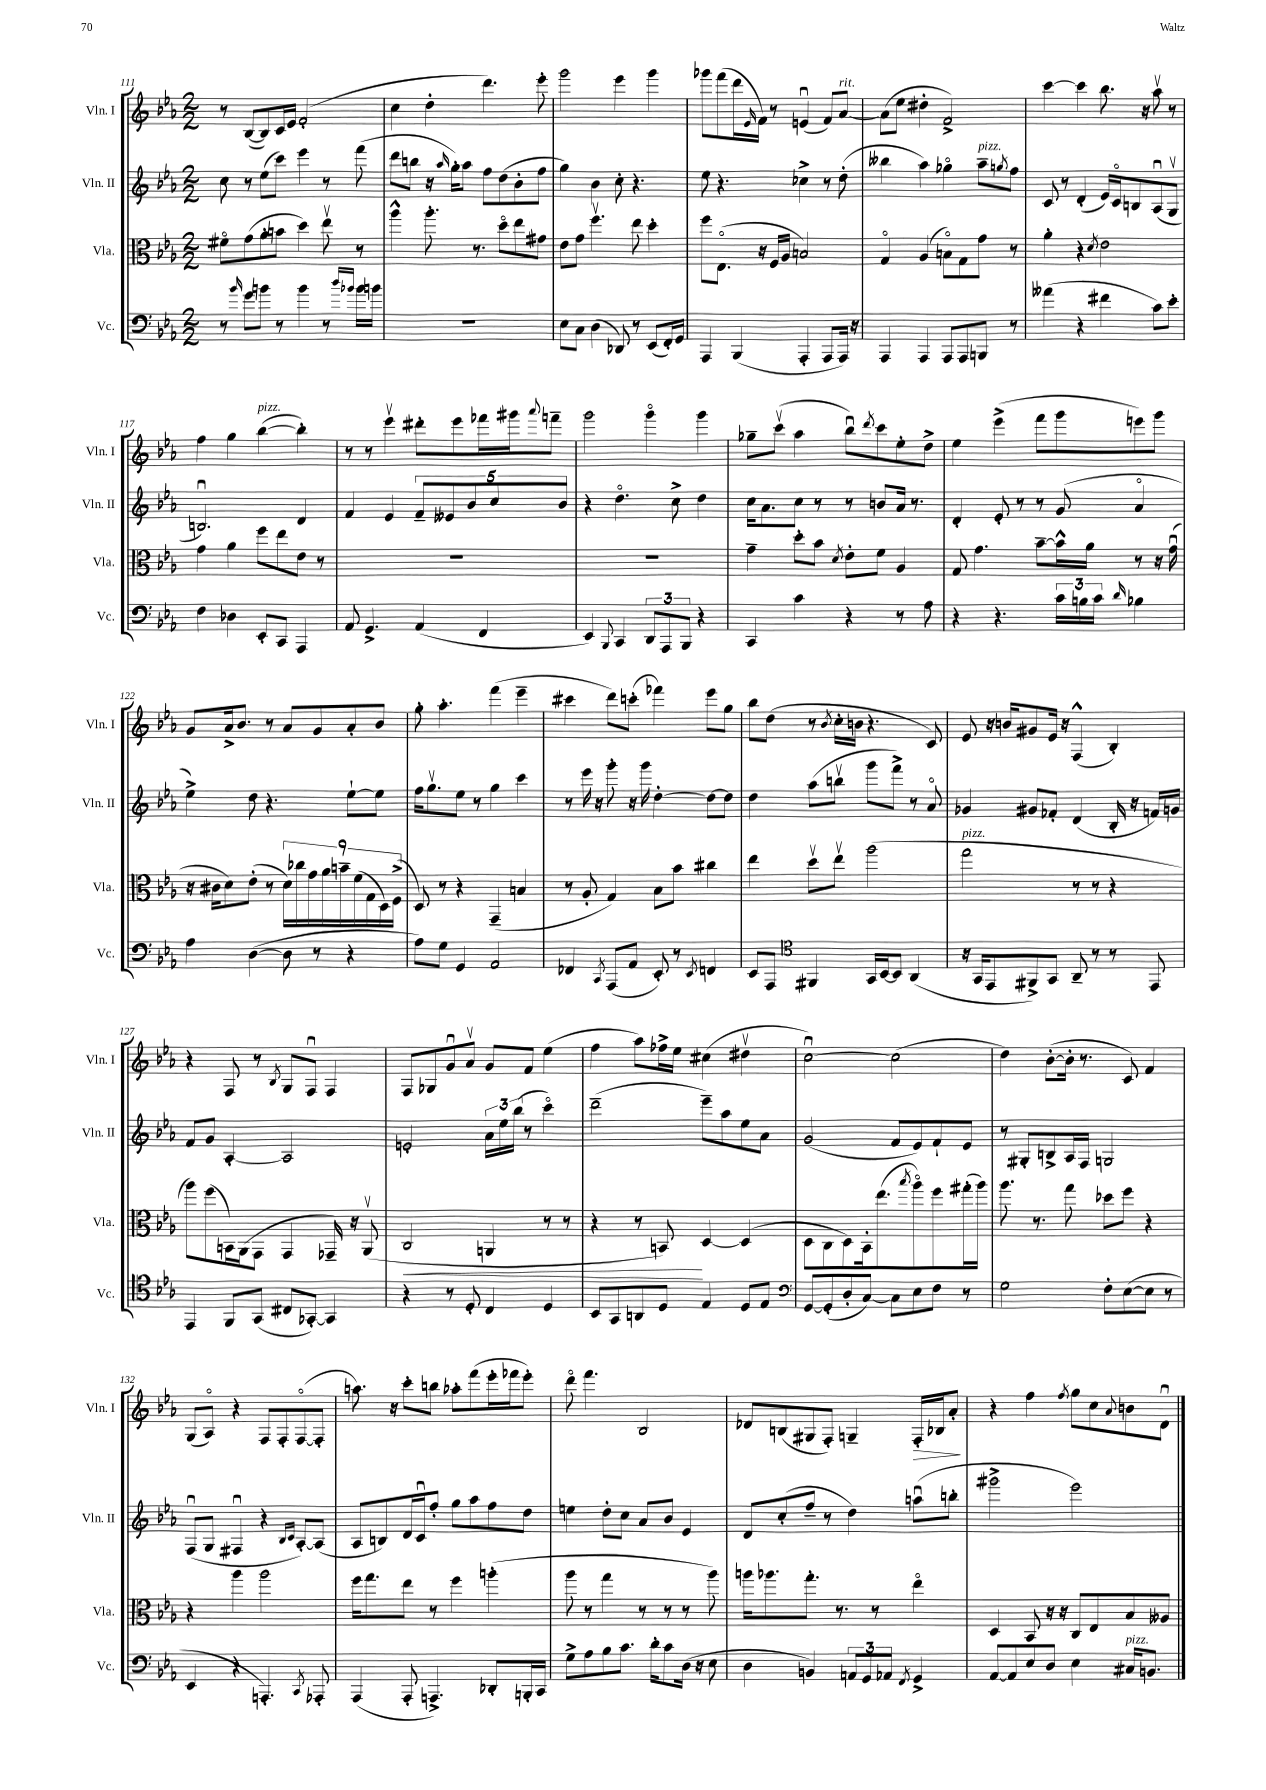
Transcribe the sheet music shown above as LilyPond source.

<<
\new StaffGroup <<
\new Staff = "s0" \with { instrumentName = "Vln. I" shortInstrumentName = "Vln. I" } {
    \clef treble \key ees \major \numericTimeSignature \time 2/2
    r8 bes8~( bes8) c'16 ees'16 f'2-.( |
    c''4 d''4-. d'''4.) ees'''8-. |
    g'''2 ees'''4 g'''4 |
    ges'''8 f'''8( d'''16 \grace { ees'16 } f'16) r8 e'4\downbow( f'8) aes'8~^\markup { \italic "rit." } |
    aes'8( ees''8 dis''4-. f'2->) |
    c'''4~ c'''4 bes''8. r16 aes''8\upbow r8 |
    f''4 g''4 bes''4~^\markup { \italic "pizz." }( bes''4-.) |
    r8 r8 ees'''4\upbow dis'''8-. ees'''8 fes'''16 gis'''16 \appoggiatura { aes'''8 } f'''8-- |
    g'''2 g'''4\flageolet g'''4 |
    ges''8-- c'''8\upbow( aes''4 bes''8\downbow) \acciaccatura { d'''8 } c'''8 ees''8-. d''8-> |
    ees''4 ees'''4->( f'''8 g'''8 e'''8) g'''8 |
    g'8 aes'16-> bes'8. r8 aes'8 g'8 aes'8-. bes'8 |
    g''8-. aes''4.-. f'''4( ees'''4-- |
    cis'''4 d'''8) c'''8-.( fes'''4) ees'''8 g''8 |
    bes''8 d''8( r8 \acciaccatura { bes'8 } c''16-. b'16 r4. c'8) |
    ees'8 r16 b'16 gis'8 ees'16 r16 f4-^( bes4-.) |
    r4 f8 r8 \acciaccatura { bes8 } g8 f8\downbow f4 |
    f8 ges8 g'8\downbow aes'8\upbow g'8 f'8 ees''4( |
    f''4 aes''8) fes''16-> ees''16 cis''4( dis''4\upbow |
    c''2~\downbow) c''2( |
    d''4) bes'8~-.( bes'16-. r8. c'8) f'4 |
    g8( aes8\flageolet) r4 f8 f8-. f8~\flageolet( f8-. |
    a''8.) r16 c'''8-. b''8 aes''8-. f'''8( ees'''16-. fes'''16 ees'''8-.) |
    d'''8\flageolet f'''4. bes2 |
    des'8 b8( gis8 f8-.) g4-- f16-.\> bes16 aes'8-.\! |
    r4 f''4 \acciaccatura { f''8 } g''8 c''8 \appoggiatura { aes'8 } b'8 d'8\downbow \bar "|." |
}
\new Staff = "s1" \with { instrumentName = "Vln. II" shortInstrumentName = "Vln. II" } {
    \clef treble \key ees \major \numericTimeSignature \time 2/2
    c''8 r8 ees''8( c'''8) ees'''4 r8 f'''8( |
    d'''8 b''8 r16 \grace { aes''16 } g''16-.) aes''8 f''8 d''8( bes'8-. f''8 |
    g''4) bes'4 c''8-. r4. |
    ees''8 r4. ces''4-> r8 d''8-.( |
    beses''4 aes''4) ges''4\flageolet aes''8--^\markup { \italic "pizz." } \acciaccatura { g''8 } f''8 |
    c'8 r8 d'4-.( ees'16) c'16\flageolet b8 aes8\downbow( g8\upbow |
    b2.\downbow) d'4 |
    f'4 ees'4 \tuplet 5/4 { f'8-- eeses'8 bes'8 c''8 bes'8 } |
    r4 d''4.\flageolet c''8-> d''4 |
    c''16 aes'8. c''8 r8 r8 b'8 aes'16 r8. |
    d'4-. ees'8-. r8 r8 g'8( aes'4\flageolet |
    ees''4->) d''8 r4. ees''8~-! ees''8 |
    f''16 g''8.\upbow ees''8 r8 g''4 c'''4 |
    r8 ees'''16 r16 g'''8-. r16 g'''16 d''4~-. d''8~ d''8 |
    d''4 aes''8( b''8\upbow g'''8 f'''8->) r8 aes'8\flageolet |
    ges'4 gis'8 fes'8-. d'4( bes16-. r16 f'16) g'16 |
    f'8 g'8 aes4~-. aes2 |
    e'2-. \tuplet 3/2 { aes'16 ees''16 bes''16( } r8 c'''4\flageolet) |
    d'''2--( ees'''8--) aes''8 ees''8 aes'8 |
    g'2( f'8 ees'8) f'8-! ees'8 |
    r8 gis8-. b8-> aes16 f16 g2 |
    f8\downbow( g8 fis4\downbow r4 \grace { bes16 c'16 } aes8~-.) aes8( |
    aes8 b8) d'16 c'16\downbow f''8-. g''8 aes''8 f''8 d''8 |
    e''4 d''8-. c''8 aes'8 bes'8 ees'4 |
    d'8 c''8-.( f''8-- r8 d''4) a''8\downbow( b''8-. |
    gis'''2-> ees'''2) \bar "|." |
}
\new Staff = "s2" \with { instrumentName = "Vla." shortInstrumentName = "Vla." } {
    \clef alto \key ees \major \numericTimeSignature \time 2/2
    fis'8\flageolet g'8( aes'8-. b'8 d''4) ees''8\upbow r8 |
    aes''4-^ aes''8.-. r8. d''8\flageolet ees''8 gis'8 |
    ees'8 g'8 f''4.\upbow ees''8 d''4-. |
    f''8 ees8.\flageolet( r16 f16 aes16 b2) |
    g4\flageolet aes4( b8\flageolet) g8 g'8 r8 |
    aes'4-. r4 \acciaccatura { d'8 } ees'2 |
    g'4 aes'4 f''8 ees''8 ees'8 r8 |
    R1 |
    R1 |
    g'4-- d''8-. bes'8 \acciaccatura { d'8 } ees'8-. f'8 aes4 |
    g8 g'4. bes'8~-- bes'16-^ aes'16 r8 r16 g'16\downbow( |
    r16 cis'16 d'8) ees'8-.( r8 \tuplet 9/8 { d'16) ces''16 g'16 aes'16 b'16-- f'16( g16 d16) f16->( } |
    d8) r8 r4 g,4--( b4 |
    r8 aes8-. g4) bes8 bes'8 cis''4 |
    ees''4 d''8\upbow ees''8\upbow aes''2( |
    g''2^\markup { \italic "pizz." } r8 r8 r4 |
    aes''8) f''8( b,16) aes,16( g,8 g,4 ges,16--) r16 aes,8\upbow( |
    c2\< a,4 r8 r8 |
    r4 r8 b,8\!) d4~ d4( |
    d8 c8 d8) bes,16-. ees''8.( \acciaccatura { bes''8 } aes''8\flageolet) f''8 gis''16-.( aes''16) |
    aes''8. r8. g''8 des''8 f''8 r4 |
    r4 aes''4 aes''2 |
    f''16 g''8. ees''8 r8 f''4 a''4-.( |
    aes''8 r8 g''4 r8 r8 r8 aes''8) |
    a''16 aes''8. g''8.-. r8. r8 ees''4\flageolet |
    d4 bes,8 r16 r16 c8 ees8 bes8 aeses8 \bar "|." |
}
\new Staff = "s3" \with { instrumentName = "Vc." shortInstrumentName = "Vc." } {
    \clef bass \key ees \major \numericTimeSignature \time 2/2
    r8 \grace { bes'16 } g'8 b'8 r8 b'4 r8 \grace { d''16 bes'16 } bes'16 b'16 |
    R1 |
    ees8 c8 d4( des,8) r8 ees,8( f,16-.) g,16 |
    aes,,4 bes,,4( aes,,4-. aes,,8 aes,,16) r16 |
    aes,,4 aes,,4 aes,,8 aes,,8 b,,8 r8 |
    aeses'4( r4 fis'4 c'8) ees'8-. |
    f4 des4 ees,8-. c,8 aes,,4 |
    aes,8 g,4.-> aes,4( f,4 |
    ees,4) \appoggiatura { bes,,8 } c,4 \tuplet 3/2 { d,8 aes,,8 bes,,8 } r4 |
    c,4 c'4 r4 r8 aes8 |
    r4 r4. \tuplet 3/2 { c'16 b16 c'16 } \grace { d'16 } bes4 |
    aes4 d4~( d8 r8 r4 |
    aes8) g8 g,4 aes,2 |
    fes,4 \acciaccatura { c,8 } aes,,8( aes,8 ees,8-.) r8 \acciaccatura { ees,8 } f,4 |
    ees,8 aes,,8 \clef tenor fis,4 g,16 bes,16~ bes,8 aes,4( |
    r16 g,16 ees,8 fis,8->) g,8 aes,8-- r8 r8 ees,8 |
    ees,4 f,8 g,8( cis8 ges,8~-.) ges,4 |
    r4 r8 d8-. c4 d4 |
    bes,8 g,8 a,8 d8 ees4 d8 ees8 |
    \clef bass g,8~ g,8-.( d8-. c8~) c8 ees8 f8 r8 |
    g2 f8-. ees8~( ees8 r8 |
    ees,4 r4 a,,4.-.) \acciaccatura { c,8 } aes,,8-. |
    aes,,4( aes,,8-. a,,4.->) des,8-. b,,16-. c,16 |
    g8-> aes8 bes8 c'8. d'16-. c'8 d16( r16 ees8 |
    d4 b,4) \tuplet 3/2 { a,8 g,8 aes,8 } \acciaccatura { f,8 } g,4-> |
    aes,8~ aes,8 ees8 d8 ees4 cis16^\markup { \italic "pizz." } b,8. \bar "|." |
}
>>
>>
\layout { \context { \Score currentBarNumber = #111 } }
